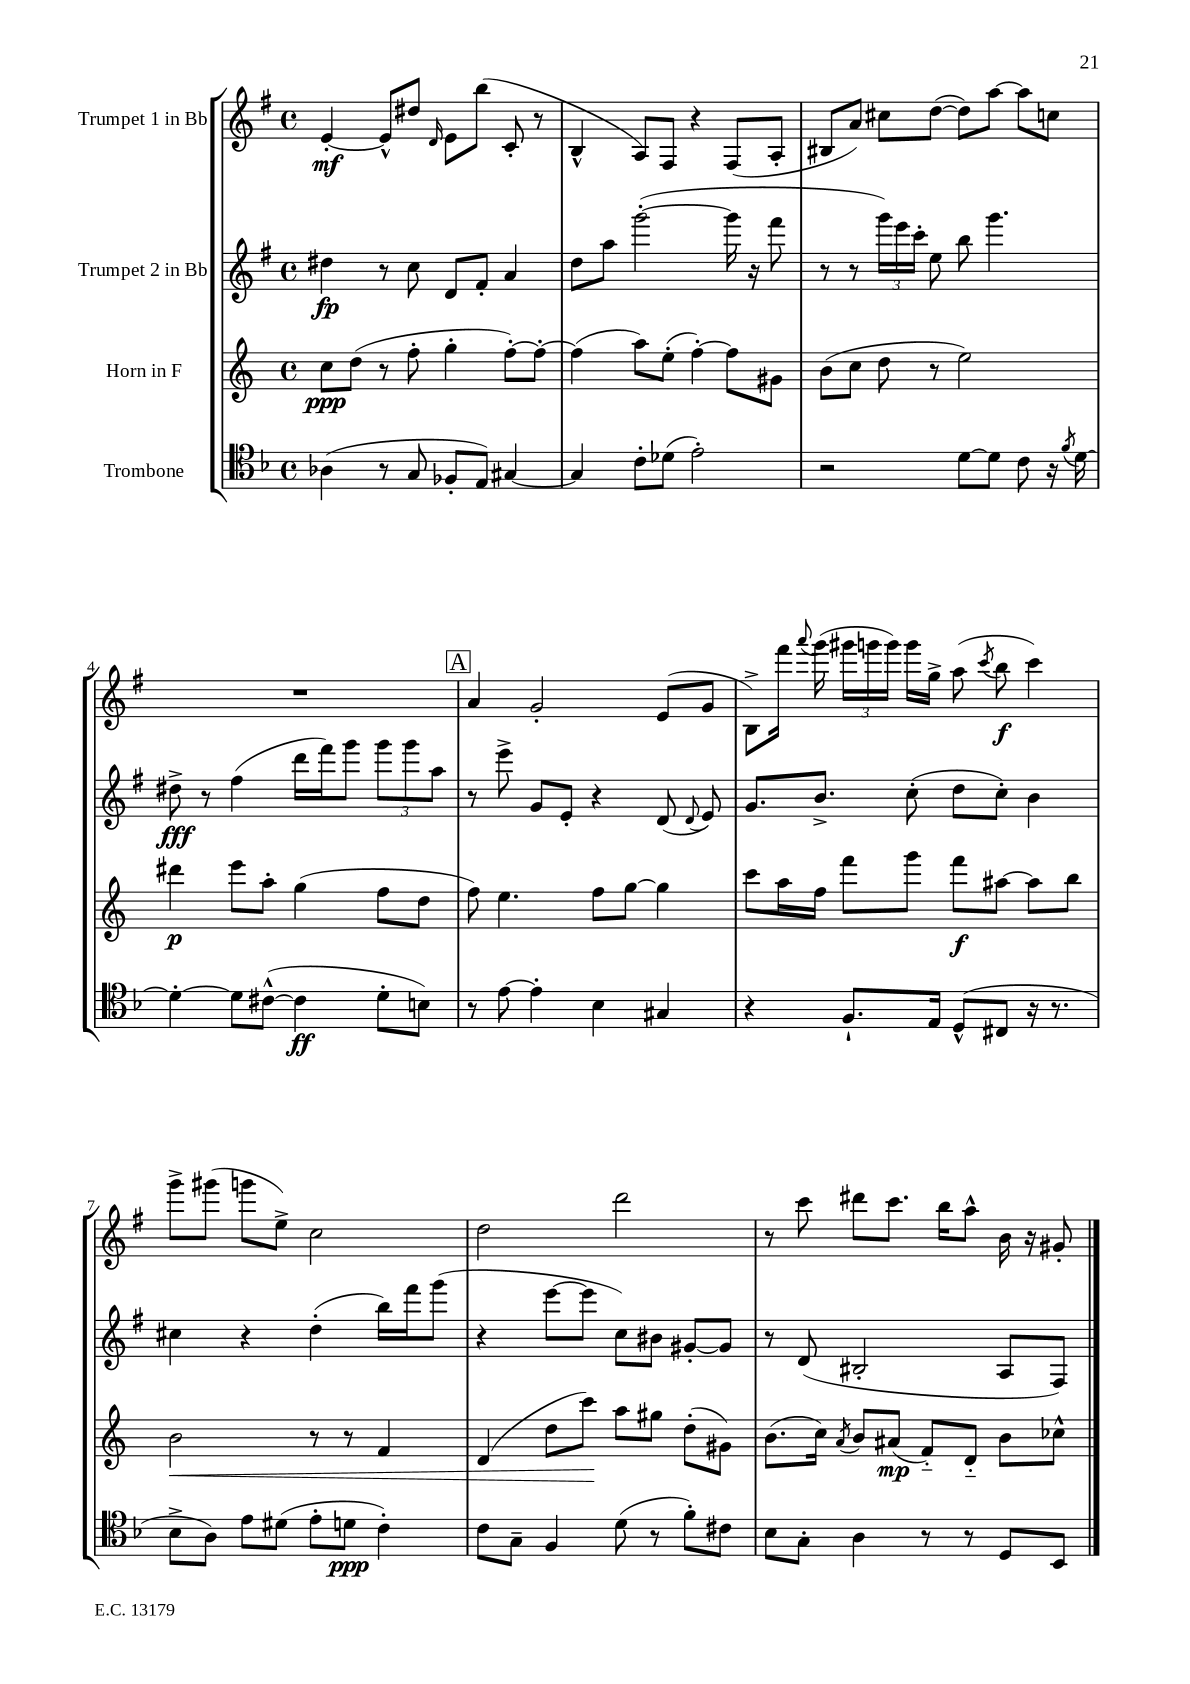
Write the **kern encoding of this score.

**kern	**dynam	**kern	**dynam	**kern	**dynam	**kern	**dynam
*part4	*part4	*part3	*part3	*part2	*part2	*part1	*part1
*staff4	*staff4	*staff3	*staff3	*staff2	*staff2	*staff1	*staff1
*I"Trombone	*	*I"Horn in F	*	*I"Trumpet 2 in Bb	*	*I"Trumpet 1 in Bb	*
*clefC4	*	*clefG2	*	*clefG2	*	*clefG2	*
*k[b-]	*	*k[]	*	*k[f#]	*	*k[f#]	*
*M4/4	*	*M4/4	*	*M4/4	*	*M4/4	*
*met(c)	*	*met(c)	*	*met(c)	*	*met(c)	*
=1	=1	=1	=1	=1	=1	=1	=1
(4A-X\	.	8cc\L	ppp	4dd#X\	fp	[4e'/	mf
.	.	(8dd\J	.	.	.	.	.
8r	.	8r	.	8r	.	8e^^/L]	.
8G/	.	8ff'\	.	8cc\	.	8dd#X/J	.
.	.	.	.	.	.	16qqd/	.
8F-X'/L	.	4gg'\	.	8d/L	.	8e\L	.
8E/J)	.	.	.	8f#'/J	.	(8bb\J	.
[4G#X/	.	[8ff'\L)	.	4a/	.	8c'/	.
.	.	8ff'\J_	.	.	.	8r	.
=2	=2	=2	=2	=2	=2	=2	=2
4G#/]	.	(4ff\]	.	8dd\L	.	4B^^/	.
.	.	.	.	8aa\J	.	.	.
8c'\L	.	8aa\L)	.	([2ggg'\	.	8A/L)	.
(8d-X\J	.	(8ee'\J	.	.	.	8F#/J	.
2e'\)	.	[4ff'\)	.	.	.	4r	.
.	.	8ff\L]	.	16ggg\]	.	(8F#/L	.
.	.	.	.	16r	.	.	.
.	.	8g#X\J	.	8fff#\	.	8A'/J	.
=3	=3	=3	=3	=3	=3	=3	=3
2r	.	(8b\L	.	8r	.	8B#X/L	.
.	.	8cc\J	.	8r	.	8a/J)	.
.	.	8dd\	.	24ggg\LL)	.	8cc#X\L	.
.	.	.	.	24eee\	.	.	.
.	.	.	.	24ccc'\JJ	.	.	.
.	.	8r	.	8ee\	.	([8dd\J	.
[8d\L	.	2ee\)	.	8bb\	.	8dd\L])	.
8d\J]	.	.	.	4.ggg\	.	[8aa\J	.
8c\	.	.	.	.	.	8aa\L]	.
16r	.	.	.	.	.	8ccn\J	.
8qf/	.	.	.	.	.	.	.
[16d\	.	.	.	.	.	.	.
!!LO:LB:g=z
=4	=4	=4	=4	=4	=4	=4	=4
4d'\_	.	4ddd#X\	p	8dd#X^\	fff	1r	.
.	.	.	.	8r	.	.	.
8d\L]	.	8eee\L	.	(4ff#\	.	.	.
([8c#X^^\J	.	8aa'\J	.	.	.	.	.
4c#\]	ff	(4gg\	.	16ddd\LL	.	.	.
.	.	.	.	16fff#\J)	.	.	.
.	.	.	.	8ggg\J	.	.	.
8d'\L	.	8ff\L	.	12ggg\L	.	.	.
.	.	.	.	12ggg\	.	.	.
8Bn\J)	.	8dd\J	.	.	.	.	.
.	.	.	.	12aa\J	.	.	.
!!LO:REH:place=s1:t=A
=5	=5	=5	=5	=5	=5	=5	=5
8r	.	8ff\)	.	8r	.	4a/	.
[8e\	.	4.ee\	.	8eee^\	.	.	.
4e'\]	.	.	.	8g/L	.	2g'/	.
.	.	.	.	8e'/J	.	.	.
4B-\	.	8ff\L	.	4r	.	.	.
.	.	[8gg\J	.	.	.	.	.
4G#X/	.	4gg\]	.	(8d/	.	(8e/L	.
.	.	.	.	8qqd/	.	.	.
.	.	.	.	8e/)	.	8g/J	.
=6	=6	=6	=6	=6	=6	=6	=6
4r	.	8ccc\L	.	8.g/L	.	8B^\L)	.
.	.	16aa\L	.	.	.	16fff#\Jk	.
.	.	.	.	.	.	8qqaaa/	.
.	.	16ff\JJ	.	8.b^/J	.	(16ggg\	.
8.F`/L	.	8fff\L	.	.	.	24ggg#X\LL	.
.	.	.	.	.	.	24gggn\	.
.	.	.	.	.	.	24ggg\JJ)	.
.	.	8ggg\J	.	(8cc'\	.	16ggg\LL	.
16E/Jk	.	.	.	.	.	16gg^\JJ	.
(8D^^/L	.	8fff\L	f	8dd\L	.	(8aa\	.
.	.	.	.	.	.	8qccc/	.
8C#X/J	.	[8aa#X\J	.	8cc'\J)	.	8bb\	f
16r	.	8aa#\L]	.	4b\	.	4ccc\)	.
8.r	.	.	.	.	.	.	.
.	.	8bb\J	.	.	.	.	.
!!LO:LB:g=z
=7	=7	=7	=7	=7	=7	=7	=7
!	!	!	!LO:HP:b	!	!	!	!
8B-^\L	.	2b\	<	4cc#X\	.	8ggg^\L	.
8A\J)	.	.	.	.	.	(8ggg#X\J	.
8e\L	.	.	.	4r	.	8gggn\L	.
(8d#X\J	.	.	.	.	.	8ee^\J)	.
8e'\L	.	8r	.	(4dd'\	.	2cc\	.
8dn\J	ppp	8r	.	.	.	.	.
4c'\)	.	4f/	.	16bb\LL)	.	.	.
.	.	.	.	16fff#\J	.	.	.
.	.	.	.	(8ggg\J	.	.	.
=8	=8	=8	=8	=8	=8	=8	=8
8c\L	.	(4d/	.	4r	.	2dd\	.
8G~\J	.	.	.	.	.	.	.
4F/	.	8dd\L	.	[8eee\L	.	.	.
.	.	8ccc\J)	.	8eee\J]	.	.	.
(8d\	.	8aa\L	[	8cc\L)	.	2ddd\	.
8r	.	8gg#X\J	.	8b#X\J	.	.	.
8f'\L)	.	(8dd'\L	.	[8g#X'/L	.	.	.
8c#X\J	.	8g#X\J)	.	8g#/J]	.	.	.
=9	=9	=9	=9	=9	=9	=9	=9
8B-\L	.	(8.b\L	.	8r	.	8r	.
8G'\J	.	.	.	(8d/	.	8ccc\	.
.	.	16cc\Jk)	.	.	.	.	.
.	.	8qa/	.	.	.	.	.
4A\	.	8b/L	.	2B#X'/	.	8ddd#X\L	.
.	.	(8a#X/J	mp	.	.	8.ccc\J	.
8r	.	8f/L)	.	.	.	.	.
.	.	.	.	.	.	16bb\KL	.
8r	.	8d/J	.	.	.	8aa^^\J	.
8D/L	.	8b\L	.	8A/L	.	16b\	.
.	.	.	.	.	.	16r	.
8BB-/J	.	8cc-X^^\J	.	8F#/J)	.	8g#X'/	.
==	==	==	==	==	==	==	==
*-	*-	*-	*-	*-	*-	*-	*-
